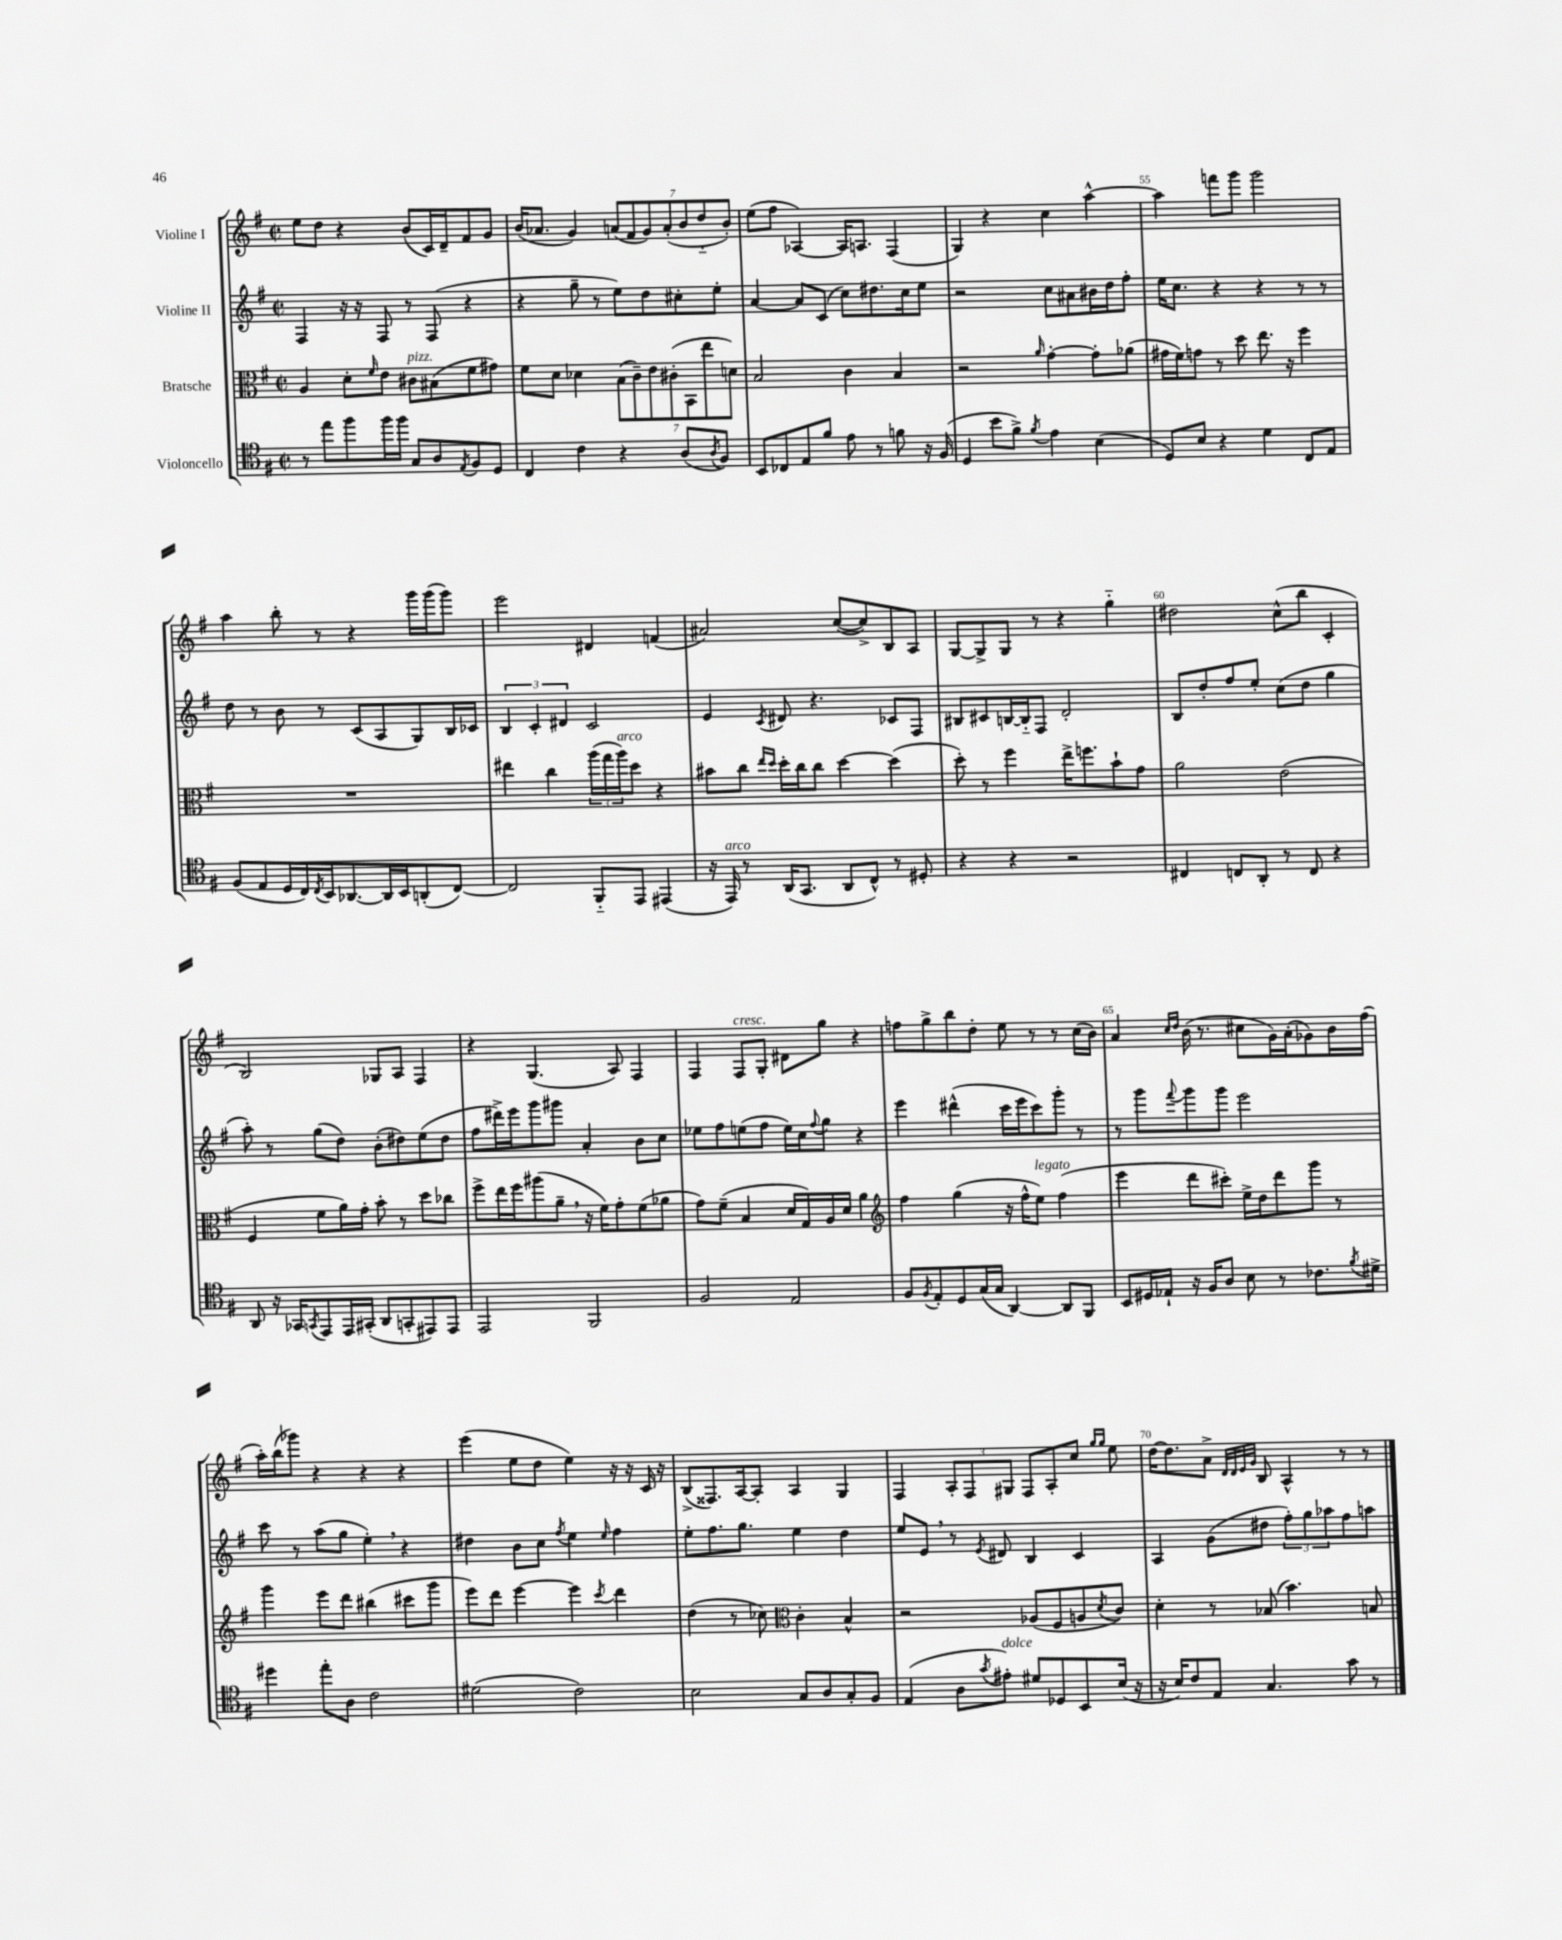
<<
\new StaffGroup <<
\new Staff = "s0" \with { instrumentName = "Violine I" } {
    \clef treble \key g \major \defaultTimeSignature \time 2/2
    e''8 d''8 r4 b'8( c'16) d'16-- fis'8 g'8 |
    b'16( aes'8. g'4) \tuplet 7/4 { a'8( fis'8 g'8) a'8-.( b'8 d''8-_ b'8-.) } |
    e''8( fis''8 aes4~) aes16 a8. fis4( |
    g4) r4 c''4 a''4~-^ |
    a''4 f'''8 g'''8 g'''2 |
    a''4 b''8-. r8 r4 g'''16 g'''16( g'''8) |
    e'''2 dis'4 f'4( |
    ais'2) c''8~( c''8->) b8 a8 |
    g8~ g8-> g8 r8 r4 g''4-_ |
    dis''2 c''8-^( b''8 c'4-. |
    b2) ges8 a8 fis4 |
    r4 g4.( a8) fis4 |
    fis4 fis8^\markup { \italic "cresc." } g8-. dis'8 g''8 r4 |
    f''8 g''8-> b''8 d''8-. e''8 r8 r8 c''16( b'16) |
    a'4 \grace { c''16 d''16 } b'16( r8. cis''8 g'16) a'16-.( ges'8) b'16 fis''16( |
    a''16-.) b''16( ges'''8) r4 r4 r4 |
    e'''4( e''8 d''8 e''4) r16 r16 c'16 r16 |
    b8->( fisis8.) a16~ a8-. a4 g4 |
    fis4 \tuplet 3/2 { a8-. fis8 gis8 } fis8 a8-. c''8 \grace { g''16 g''16 } e''8 |
    d''16~ d''8. a'8-> \grace { d'32 d'32 e'32 g'32 } b8 a4-^ r8 r8 \bar "|." |
}
\new Staff = "s1" \with { instrumentName = "Violine II" } {
    \clef treble \key g \major \defaultTimeSignature \time 2/2
    fis4 r16 r16 fis8 r8 fis8( r4 |
    r4 g''8-- r8 e''8) d''8 cis''8-. e''8-. |
    a'4~ a'8 c'8( c''8) dis''8. c''16 e''8 |
    r2 c''8 ais'8 bis'16 d''16 fis''8-. |
    e''16 c''8. r4 r4 r8 r8 |
    d''8 r8 b'8 r8 c'8( a8 g8) b16 ces'16 |
    \tuplet 3/2 { b4 c'4-. dis'4 } c'2 |
    e'4 \acciaccatura { c'8 } dis'8 r4. ces'8 fis8 |
    bis8 cis'8 b16~ b16-_ fis8 d'2-. |
    b8 d''8-. fis''8 e''8-. c''8( d''8 g''4 |
    a''8-.) r8 g''8( d''8) b'8-.( dis''8) e''8( dis''8 |
    fis''8 dis'''16->) e'''16 g'''8 gis'''8 a'4-. b'8 c''8 |
    ees''8 fis''8 e''8( fis''8 e''16) c''16 \appoggiatura { fis''8 } g''8 r4 |
    e'''4 dis'''4-^( c'''16 e'''16 c'''8) g'''8-. r8 |
    r8 g'''8 \appoggiatura { fis'''8 } g'''8 g'''8 e'''2 |
    c'''8 r8 a''8( g''8 e''4-.) \breathe r4 |
    dis''4 b'8 c''8 \acciaccatura { fis''8 } e''4 \grace { e''16 } fis''4 |
    e''8-. fis''8. g''8. e''4 d''4 |
    e''8 e'8 \breathe r8 \acciaccatura { e'8 } dis'8 b4 c'4 |
    a4 g'8( dis''8 \tuplet 3/2 { fis''8-.) g''8 aes''8 } fis''8 a''8 \bar "|." |
}
\new Staff = "s2" \with { instrumentName = "Bratsche" } {
    \clef alto \key g \major \defaultTimeSignature \time 2/2
    a4 d'8-. \grace { fis'16 } e'8 cis'8^\markup { \italic "pizz." } bis8( fis'8 gis'8) |
    fis'8 d'8 des'4 \tuplet 7/4 { b8( c'8--) e'8 cis'8-.( b,8 e''8 d'8) } |
    b2 c'4 b4 |
    r2 \grace { a'16 } g'4~-. g'8-. aes'8( |
    gis'16 fis'16) g'8 r8 d''8 e''8. r16 fis''4 |
    R1 |
    eis''4 c''4 \tuplet 3/2 { a''16( g''16 a''16^\markup { \italic "arco" }) } d''8 r4 |
    bis'8 c''8 \grace { e''16 d''16 } d''16-. c''16 c''8 d''4~ d''4( |
    d''8-.) r8 fis''4 e''16-> f''8. b'8-! g'8 |
    a'2 e'2( |
    fis4 fis'8 a'16) g'16-. b'8-. r8 d''8 ces''8 |
    fis''8-> e''16 fis''16 ais''8( a'8-- \breathe r16 fis'16) g'8-. fis'8( aes'8 |
    g'8) fis'8--( b4 d'16 g16) a16 d'16 a'4 |
    \clef treble fis''4 g''4( r16 fis''16-^ e''8^\markup { \italic "legato" }) fis''4( |
    e'''4 d'''8 cis'''8-.) e''16-> d''16 d'''8 g'''8 r8 |
    g'''4 e'''8 d'''8 bis''4( cis'''8 g'''8 |
    e'''8) d'''8 e'''4~ e'''4 \acciaccatura { c'''8 } d'''4 |
    d''4( r8 ces''8) \clef alto c'4-. b4-^ |
    r2 aes8( fis8 a8 \acciaccatura { d'8 } c'8) |
    d'4-. r8 bes8( b'4.) b8 \bar "|." |
}
\new Staff = "s3" \with { instrumentName = "Violoncello" } {
    \clef tenor \key g \major \defaultTimeSignature \time 2/2
    r8 e''8 fis''8 fis''16 fis''16 g8 a8 \acciaccatura { e8 } fis8 d8 |
    c4 c'4 r4 a8( \acciaccatura { a8 } fis8) |
    b,8 ces8 e8 fis'8 e'8 r8 f'8 r16 fis16( |
    d4 b'8 fis'8->) \acciaccatura { fis'8 } e'4 b4( |
    d8) b8 r4 d'4 c8 e8 |
    fis8( e8 d16 c16) \acciaccatura { c8 } b,16 aes,8.~ aes,16 b,16 a,8-.( c8~) |
    c2 fis,8-_ e,8 eis,4( |
    r16 e,16^\markup { \italic "arco" }) r8 a,16( g,8. a,8 c8-^) r8 dis8-. |
    r4 r4 r2 |
    cis4 c8 a,8-. r8 c8 r4 |
    a,8 r16 ges,16 \acciaccatura { g,8 } e,8 e,16 gis,16-.( a,8 g,8-. eis,8) eis,8 |
    e,2 fis,2 |
    fis2 e2 |
    fis8 \acciaccatura { fis8 } e8-. d8 g16( g16 a,4~) a,8 fis,8 |
    b,8 dis16 ees16-! r16 fis16 a8 b8 r8 ces'8. \acciaccatura { fis'8 } dis'16-> |
    dis''4 e''8-. a8 c'2 |
    dis'2( c'2) |
    b2 g8 a8 g8-. fis8 |
    e4( a8 \acciaccatura { g'8 } eis'8-.^\markup { \italic "dolce" }) dis'8 des8 b,8 b16( r16 |
    r16 b16) c'8 e8 g4. g'8 r8 \bar "|." |
}
>>
>>
\layout { \context { \Score currentBarNumber = #51 \override BarNumber.break-visibility = ##(#f #t #t) barNumberVisibility = #(every-nth-bar-number-visible 5) } }
